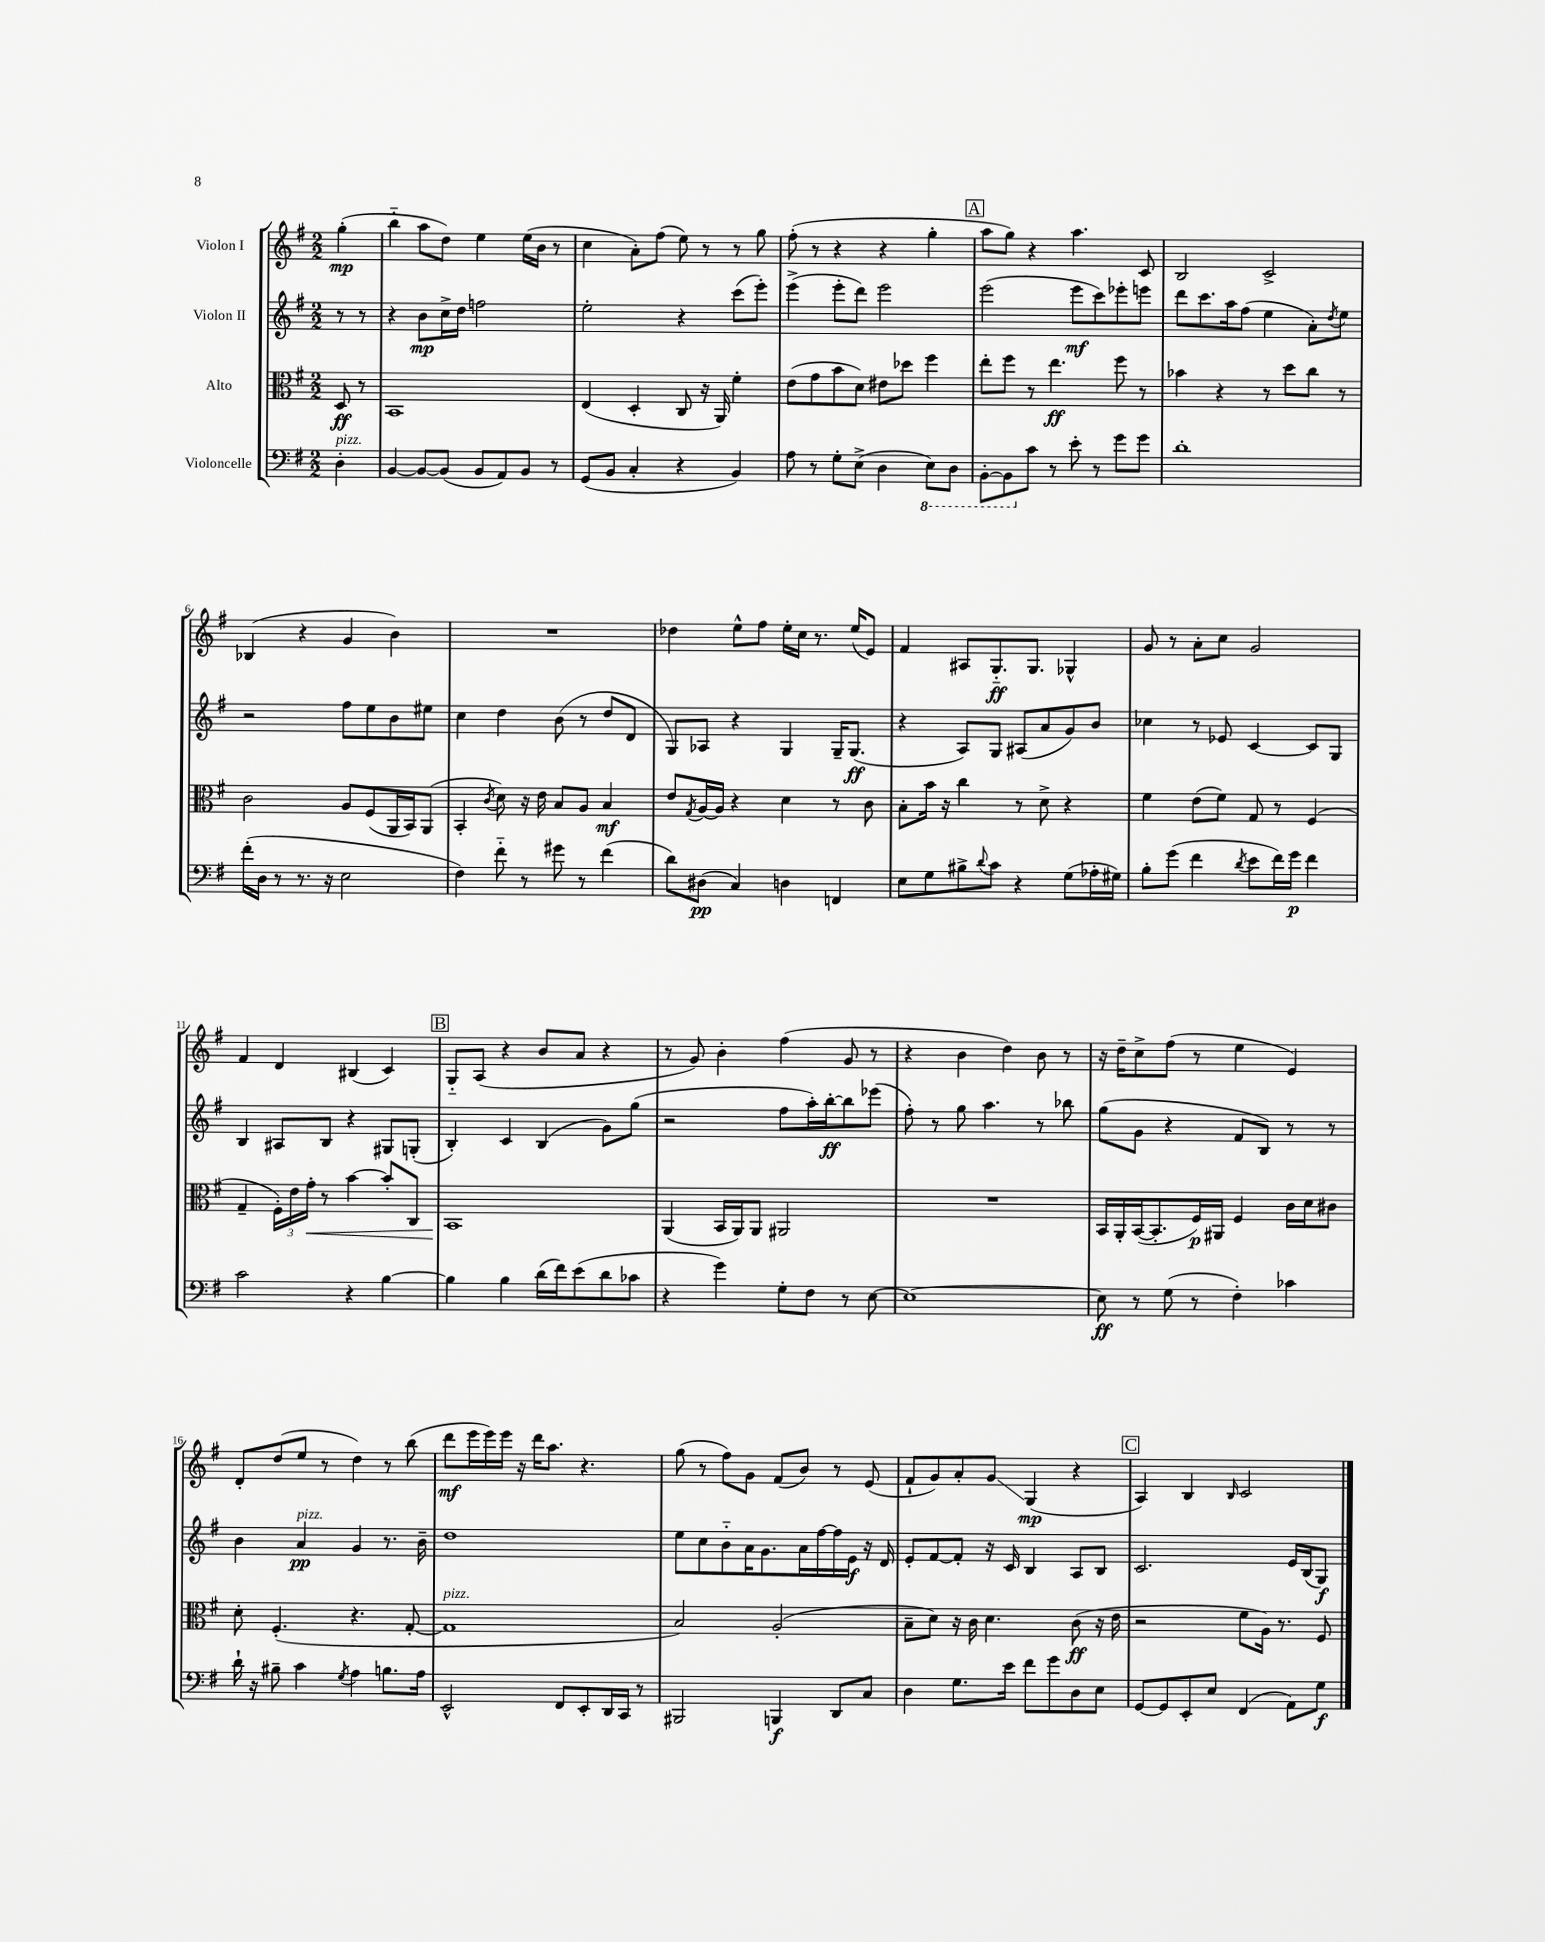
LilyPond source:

<<
\new StaffGroup <<
\new Staff = "s0" \with { instrumentName = "Violon I" } {
    \clef treble \key g \major \numericTimeSignature \time 2/2 \partial 4
    g''4-.\mp( |
    b''4-_ a''8 d''8) e''4 e''16( b'16 r8 |
    c''4 a'8-.) fis''8( e''8) r8 r8 g''8 |
    fis''8-.( r8 r4 r4 g''4-. |
    \mark \markup { \box "A" } a''8 g''8) r4 a''4. c'8 |
    b2 c'2-> |
    bes4( r4 g'4 b'4) |
    R1 |
    des''4 e''8-^ fis''8 e''16-. c''16 r8. e''16( e'8) |
    fis'4 ais8 g8.-_\ff g8. ges4-^ |
    g'8 r8 a'8-. c''8 g'2 |
    fis'4 d'4 bis4( c'4) |
    \mark \markup { \box "B" } g8-_ a8( r4 b'8 a'8 r4 |
    r8 g'8) b'4-. fis''4( g'8 r8 |
    r4 b'4 d''4) b'8 r8 |
    r16 d''16-- c''8-> fis''8( r8 e''4 e'4) |
    d'8-. d''8( e''8 r8 d''4) r8 b''8( |
    d'''8\mf e'''16 e'''16) e'''16 r16 d'''16 a''8. r4. |
    g''8( r8 fis''8) g'8 fis'8( b'8) r8 e'8( |
    fis'8-! g'8) a'8-. g'8\glissando g4\mp( r4 |
    \mark \markup { \box "C" } a4) b4 \grace { b16 } c'2 \bar "|." |
}
\new Staff = "s1" \with { instrumentName = "Violon II" } {
    \clef treble \key g \major \numericTimeSignature \time 2/2 \partial 4
    r8 r8 |
    r4 b'8\mp c''16-> d''16 f''2 |
    e''2-. r4 c'''8( e'''8-.) |
    e'''4->( e'''8-. d'''8) e'''2 |
    \mark \markup { \box "A" } e'''2( e'''8\mf c'''8) ees'''8-. e'''8 |
    d'''8 c'''8. a''16 fis''8( e''4 a'8-.) \acciaccatura { d''8 } e''8 |
    r2 fis''8 e''8 b'8 eis''8 |
    c''4 d''4 b'8( r8 d''8 d'8 |
    g8) aes8 r4 g4 g16-- g8.\ff( |
    r4 a8) g8 ais8( a'8 g'8) b'8 |
    ces''4 r8 ees'8 c'4~ c'8 g8 |
    b4 ais8 b8 r4 gis8 g8-.( |
    \mark \markup { \box "B" } b4-.) c'4 b4( g'8) g''8( |
    r2 fis''8 a''16-.) b''16~-.\ff b''8 ees'''8( |
    fis''8-.) r8 g''8 a''4. r8 bes''8 |
    g''8( g'8 r4 fis'8 b8) r8 r8 |
    b'4 a'4\pp^\markup { \italic "pizz." } g'4 r8. b'16-- |
    d''1 |
    e''8 c''8 b'8-_ a'16 g'8. a'16 fis''16~ fis''16 e'16\f r16 d'16 |
    e'8-. fis'8~ fis'8-. r16 c'16 b4 a8 b8 |
    \mark \markup { \box "C" } c'2. e'16 b16( g8\f) \bar "|." |
}
\new Staff = "s2" \with { instrumentName = "Alto" } {
    \clef alto \key g \major \numericTimeSignature \time 2/2 \partial 4
    d8\ff r8 |
    b,1 |
    e4( d4-. c8 r16 a,16) fis'4-. |
    e'8( g'8 b'8 d'8) eis'8 des''8 fis''4 |
    \mark \markup { \box "A" } e''8-. fis''8 r8 e''4.\ff fis''8 r8 |
    bes'4 r4 r8 d''8 c''8 r8 |
    c'2 a8 fis8( a,16 b,16) a,8( |
    b,4-. \acciaccatura { c'8 } d'8) r16 e'16 b8 a8 b4\mf |
    e'8 \acciaccatura { g8 } a16~ a16 r4 d'4 r8 c'8 |
    b8-. b'16 r16 c''4 r8 d'8-> r4 |
    fis'4 e'8( fis'8) g8 r8 fis4( |
    g4-- \tuplet 3/2 { fis16-.) e'16 g'16-.\< } r8 b'4~ b'8-. c8 |
    \mark \markup { \box "B" } b,1\! |
    a,4( b,16 a,16) a,8 ais,2 |
    R1 |
    b,16 a,16-. b,16~( b,8.-. fis16\p) ais,16 fis4 c'16 d'16 cis'8 |
    d'8-. fis4.-.( r4. g8~-. |
    g1^\markup { \italic "pizz." } |
    b2) a2-.( |
    b8-- d'8) r16 c'16 d'4. c'8\ff( r16 e'16 |
    \mark \markup { \box "C" } r2 fis'8 a16) r8. fis8 \bar "|." |
}
\new Staff = "s3" \with { instrumentName = "Violoncelle" } {
    \clef bass \key g \major \numericTimeSignature \time 2/2 \partial 4
    d4-.^\markup { \italic "pizz." } |
    b,4~ b,8~ b,8( b,8 a,8) b,8 r8 |
    g,8( b,8 c4-. r4 b,4) |
    a8 r8 g8-. e8->( d4 \ottava #-1 e,8) d,8 |
    \mark \markup { \box "A" } b,,8~-. b,,8 \ottava #0 c'8 r8 e'8-. r8 g'8 g'8 |
    d'1-. |
    fis'16-.( d16 r8 r8. r16 e2 |
    fis4) fis'8-_ r8 gis'8 r8 fis'4( |
    d'8) dis8\pp( c4) d4 f,4 |
    e8 g8 bis8-> \appoggiatura { d'8 } c'8 r4 g8( aes16-. gis16) |
    b8-. g'8( fis'4 \acciaccatura { d'8 } e'8 fis'16) g'16\p fis'4 |
    c'2 r4 b4~ |
    \mark \markup { \box "B" } b4 b4 d'16( fis'16) e'8( d'8 ces'8 |
    r4 g'4) g8-. fis8 r8 e8~ |
    e1~ |
    e8\ff r8 g8( r8 fis4-.) ces'4 |
    d'16-! r16 bis8-- c'4 \acciaccatura { g8 } a4 b8. a16 |
    e,2-^ fis,8 e,8-. d,16 c,16 r8 |
    bis,,2 b,,4\f d,8 c8 |
    d4 g8. e'16 fis'8 g'8 d8 e8 |
    \mark \markup { \box "C" } g,8~ g,8 e,8-. e8 fis,4( a,8) g8\f \bar "|." |
}
>>
>>
